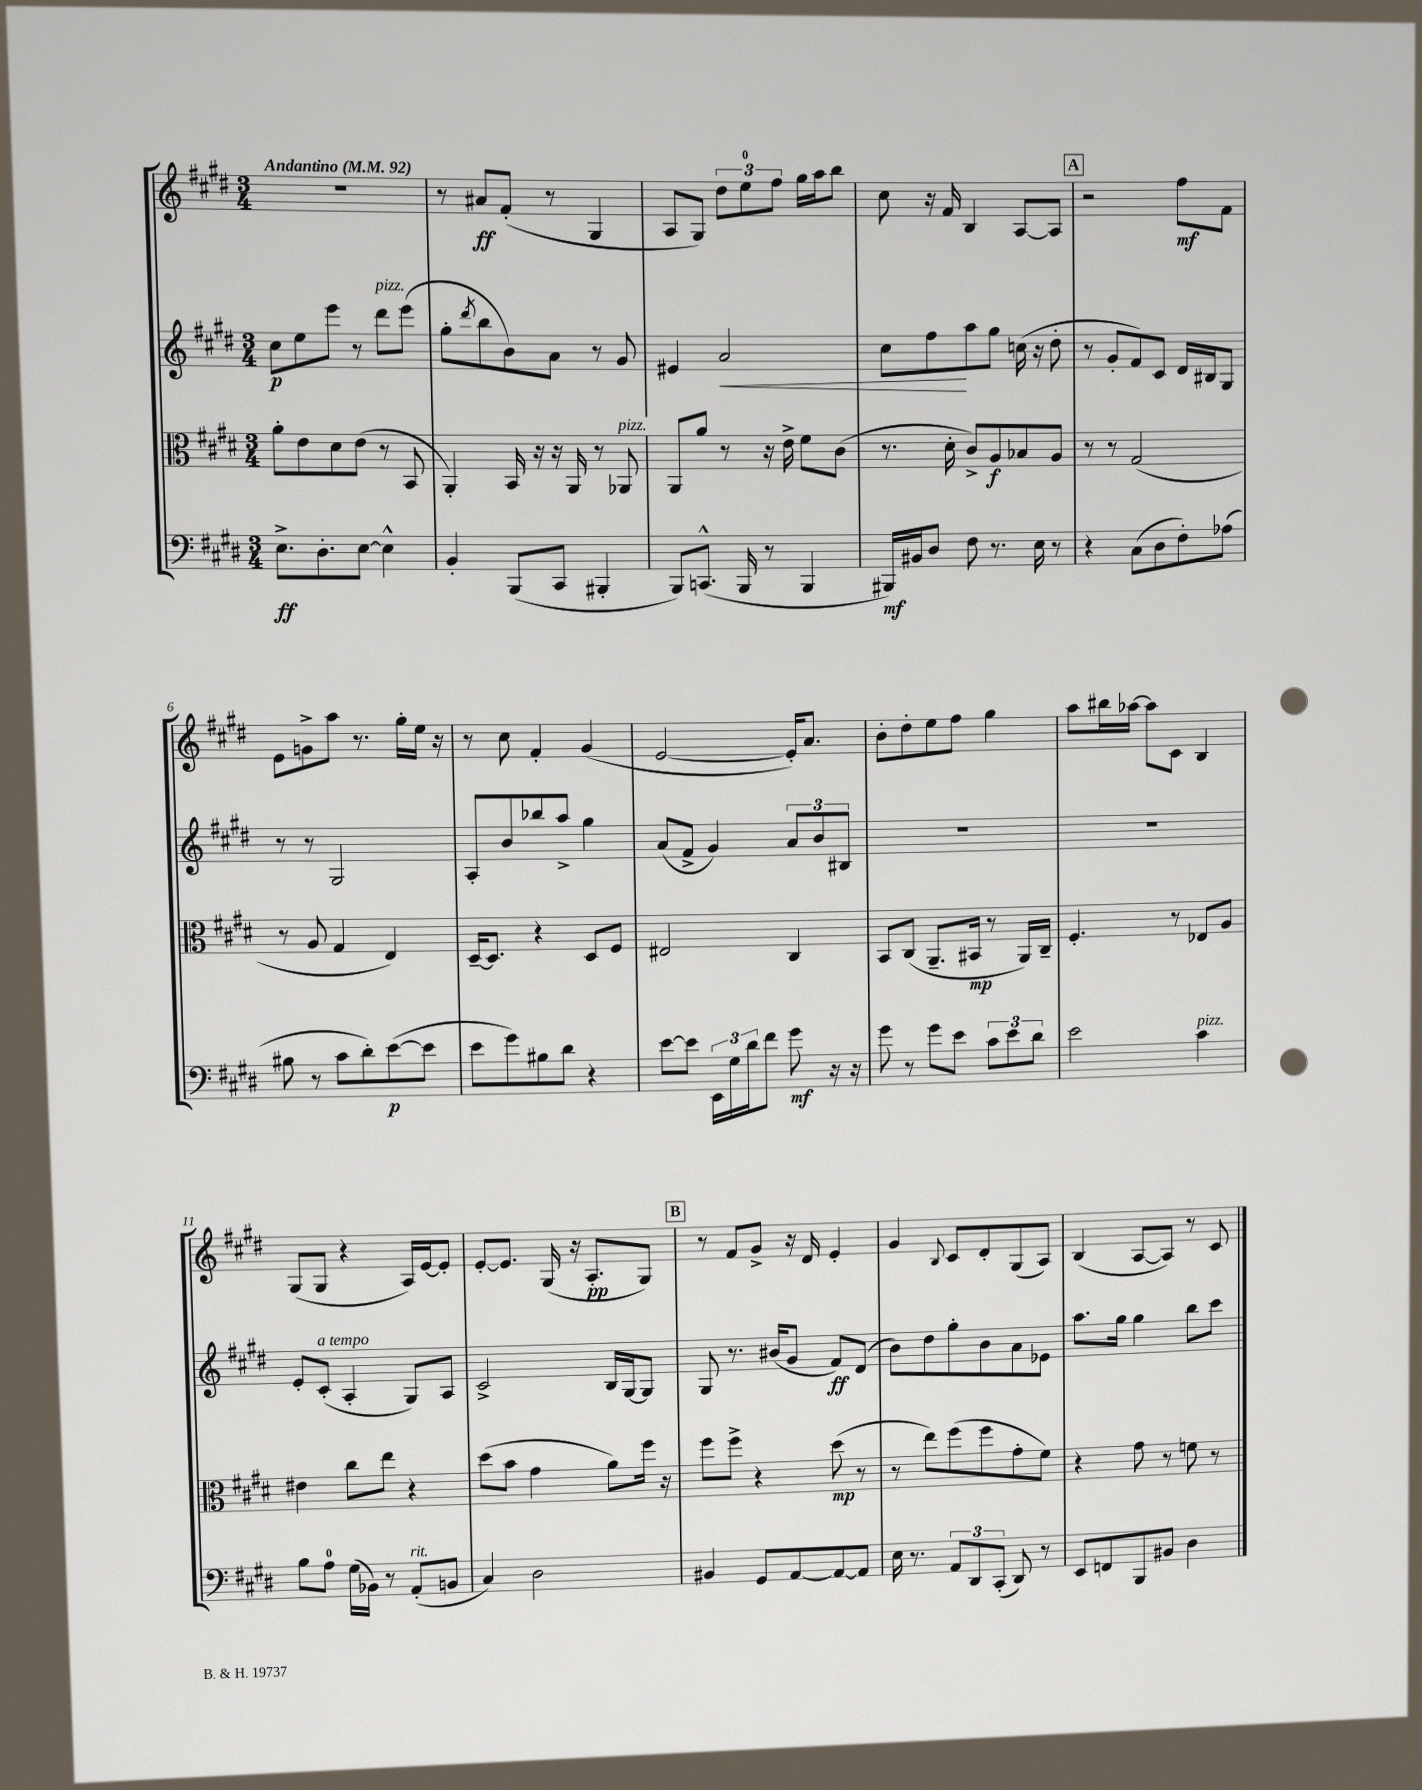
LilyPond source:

<<
\new StaffGroup <<
\new Staff = "s0" {
    \clef treble \key e \major \numericTimeSignature \time 3/4 \tempo "Andantino" 4 = 92
    R2. |
    r8 ais'8\ff fis'8-.( r8 gis4 |
    a8 gis8) \tuplet 3/2 { dis''8 e''8-0 fis''8 } gis''16 a''16 b''8 |
    cis''8 r16 fis'16 b4 a8~ a8 |
    \mark \markup { \box "A" } r2 fis''8\mf fis'8 |
    e'8 g'8-> a''8 r8. gis''16-. e''16 r16 |
    r8 cis''8 fis'4-. gis'4( |
    e'2~ e'16-.) a'8. |
    b'8-. dis''8-. e''8 fis''8 gis''4 |
    a''8 bis''16 aes''16~ aes''8 cis'8 b4 |
    gis8( gis8 r4 a16) e'16~ e'8-. |
    e'8~-. e'8. gis16( r16 a8.-.\pp gis8) |
    \mark \markup { \box "B" } r8 fis'8 gis'8-> r16 dis'16 e'4-. |
    gis'4 \appoggiatura { b8 } cis'8 dis'8-. gis8( a8) |
    b4( a8~ a8) r8 cis'8 \bar "|." |
}
\new Staff = "s1" {
    \clef treble \key e \major \numericTimeSignature \time 3/4
    cis''8\p e''8 e'''8 r8 dis'''8^\markup { \italic "pizz." } e'''8( |
    gis''8-. \acciaccatura { dis'''8 } b''8 b'8) a'8 r8 gis'8 |
    eis'4 a'2\< |
    cis''8 fis''8\! a''8 gis''8 c''16( r16 dis''8-. |
    \mark \markup { \box "A" } r8 gis'8-. fis'8) cis'8 dis'16 bis16 gis8 |
    r8 r8 gis2 |
    a8-. b'8 bes''8 a''8-> gis''4 |
    a'8( fis'8-> gis'4) \tuplet 3/2 { a'8 b'8 bis8 } |
    R2. |
    R2. |
    e'8-. cis'8-.^\markup { \italic "a tempo" }( a4-. gis8) a8 |
    cis'2-> b16 gis16~ gis8 |
    \mark \markup { \box "B" } gis8 r8. bis'16( gis'8 fis'8\ff) dis'8( |
    b'8) dis''8 gis''8-. b'8 a'8 ees'8 |
    a''8. gis''16 gis''4 b''8 cis'''8 \bar "|." |
}
\new Staff = "s2" {
    \clef alto \key e \major \numericTimeSignature \time 3/4
    a'8-. e'8 dis'8 e'8( r8 b,8 |
    a,4-.) b,16 r16 r16 a,16 r8 aes,8^\markup { \italic "pizz." } |
    a,8 a'8 r8 r16 e'16-> fis'8 cis'8( |
    r8. dis'16-. cis'8->) a8\f bes8 a8 |
    \mark \markup { \box "A" } r8 r8 gis2( |
    r8 a8 gis4 e4) |
    dis16~-- dis8. r4 dis8 fis8 |
    eis2 cis4 |
    b,8 cis8( a,8.-- bis,16\mp r8 a,16) cis16-- |
    fis4.-. r8 ees8 a8 |
    eis'4 cis''8 e''8 r4 |
    dis''8( b'8 gis'4 a'8) fis''16 r16 |
    \mark \markup { \box "B" } fis''8 fis''8-> r4 dis''8\mp( r8 |
    r8 e''8) fis''8( fis''8 gis'8-. fis'8) |
    r4 gis'8 r8 f'8 r8 \bar "|." |
}
\new Staff = "s3" {
    \clef bass \key e \major \numericTimeSignature \time 3/4
    e8.->\ff dis8.-. e8~ e4-^ |
    b,4-. b,,8( cis,8 bis,,4-. |
    b,,8) c,8.-^( b,,16 r8 b,,4 |
    bis,,16\mf) bis,16 dis8 fis8 r8. e16 r8 |
    \mark \markup { \box "A" } r4 cis8( dis8 fis8-.) aes8( |
    bis8 r8 cis'8 dis'8-.) e'8~\p( e'8 |
    e'8 gis'8) bis8 dis'8 r4 |
    e'8~ e'8 \tuplet 3/2 { e,16 gis16 dis'16 } fis'8 gis'8\mf r16 r16 |
    gis'8 r8 gis'8 e'8 \tuplet 3/2 { cis'8 e'8 dis'8 } |
    e'2 cis'4^\markup { \italic "pizz." } |
    b8 a8-0 gis16( bes,16) r8 a,8-.^\markup { \italic "rit." }( b,8 |
    cis4) dis2 |
    \mark \markup { \box "B" } bis,4 gis,8 a,8~ a,8~ a,8 |
    e16 r8. \tuplet 3/2 { a,8 dis,8 cis,8-.( } dis,8) r8 |
    e,8 f,8 b,,8 bis,8 dis4 \bar "|." |
}
>>
>>
